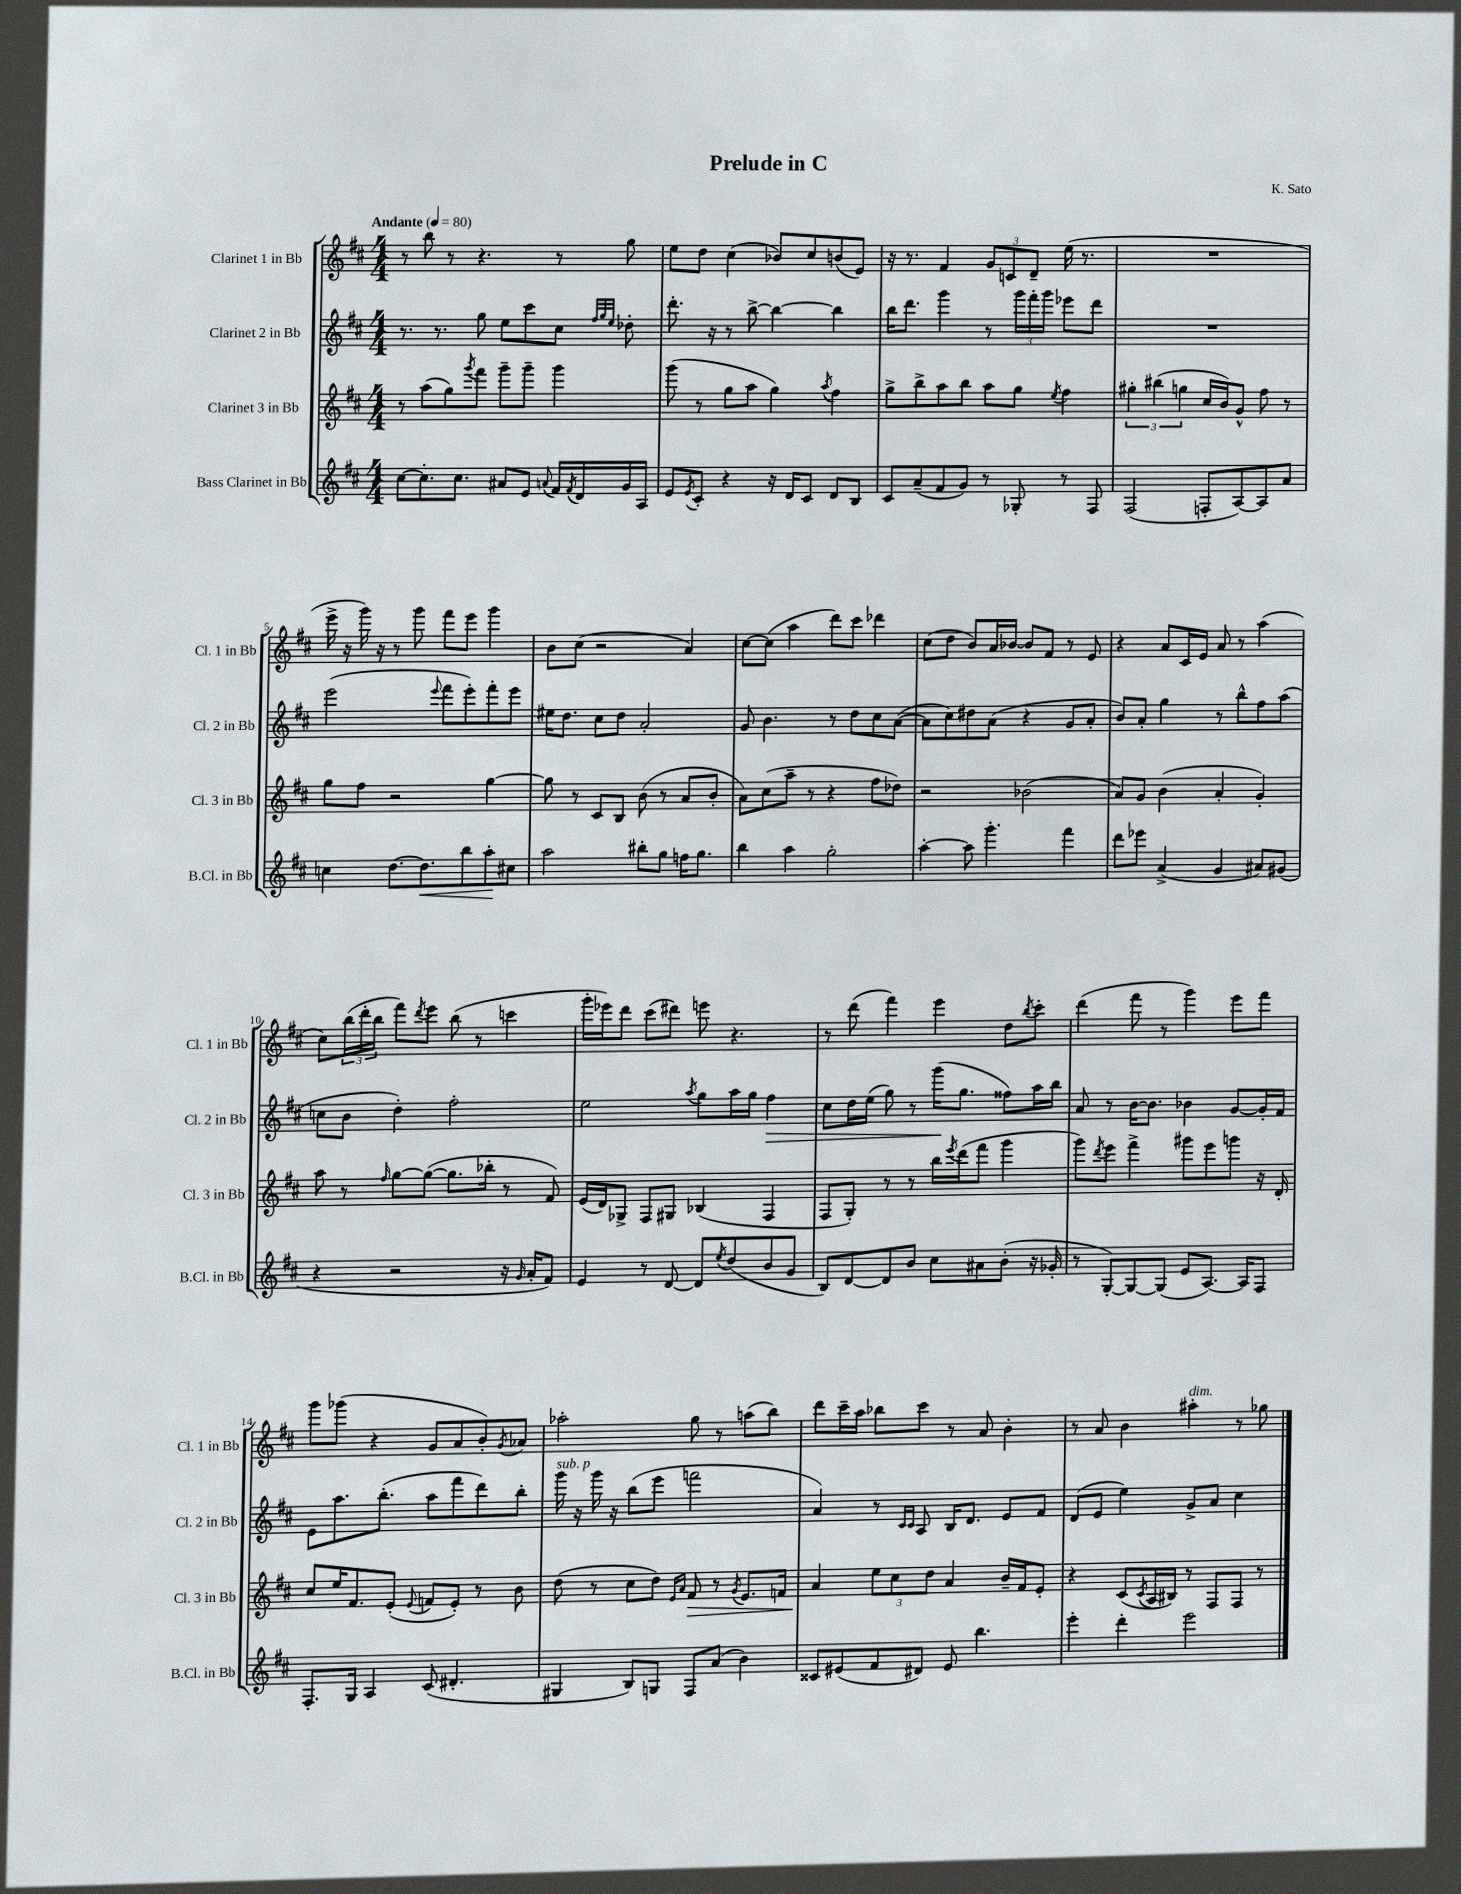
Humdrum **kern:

**kern	**dynam	**kern	**dynam	**kern	**dynam	**kern
*part4	*part4	*part3	*part3	*part2	*part2	*part1
*staff4	*staff4	*staff3	*staff3	*staff2	*staff2	*staff1
*I"Bass Clarinet in Bb	*	*I"Clarinet 3 in Bb	*	*I"Clarinet 2 in Bb	*	*I"Clarinet 1 in Bb
*I'B.Cl. in Bb	*	*I'Cl. 3 in Bb	*	*I'Cl. 2 in Bb	*	*I'Cl. 1 in Bb
*clefG2	*	*clefG2	*	*clefG2	*	*clefG2
*k[f#c#]	*	*k[f#c#]	*	*k[f#c#]	*	*k[f#c#]
*M4/4	*	*M4/4	*	*M4/4	*	*M4/4
*MM80	*	*MM80	*	*MM80	*	*MM80
=1	=1	=1	=1	=1	=1	=1
!	!	!	!	!	!	!LO:TX:a:B:t=Andante
[8cc#\L	.	8r	.	8.r	.	8r
8.cc#'\]	.	(8aa\L	.	.	.	8bb\
.	.	.	.	8.r	.	.
.	.	8gg\)	.	.	.	8r
8.cc#\J	.	.	.	.	.	.
.	.	8qggg/	.	.	.	.
.	.	8fff#\J	.	8gg\	.	4.r
8a#X/L	.	8ggg~\L	.	8ee\L	.	.
8e/J	.	8ggg~\J	.	8ccc#\	.	.
8qqan/	.	.	.	.	.	.
16f#/LL	.	4ggg\	.	8cc#\J	.	8r
8qf#/	.	.	.	.	.	.
16d/	.	.	.	.	.	.
.	.	.	.	32qqff#/LLL	.	.
.	.	.	.	32qqgg/	.	.
.	.	.	.	32qqee/JJJ	.	.
16g/	.	.	.	8dd-X'\	.	8gg\
16A/JJ	.	.	.	.	.	.
=2	=2	=2	=2	=2	=2	=2
8e/L	.	(8ggg\	.	8.ddd'\	.	8ee\L
8qe/	.	.	.	.	.	.
8c#'/J	.	8r	.	.	.	8dd\J
.	.	.	.	16r	.	.
4r	.	8gg\L	.	8r	.	(4cc#\
.	.	8aa\J	.	[8bb^\	.	.
16r	.	4gg\)	.	4bb\_	.	8b-X/L)
16d/KL	.	.	.	.	.	.
8c#/J	.	.	.	.	.	8cc#/
.	.	8qaa/	.	.	.	.
8d/L	.	4ff#\	.	4bb\]	.	(8bn/
8B/J	.	.	.	.	.	8e/J)
=3	=3	=3	=3	=3	=3	=3
8c#/L	.	8gg^\L	.	16bb\KL	.	16r
.	.	.	.	8.ddd\J	.	8.r
(8a~/	.	8bb^\	.	.	.	.
8f#/	.	8aa\	.	4ggg\	.	4f#/
8g/J)	.	8bb\J	.	.	.	.
8r	.	8aa\L	.	8r	.	12g/L
.	.	.	.	.	.	12cn/
8G-X'/	.	8gg\J	.	24ggg\LL	.	.
.	.	.	.	24fff#'\	.	12d~/J
.	.	.	.	24ggg\JJ	.	.
.	.	8qee/	.	.	.	.
8r	.	4ff#\	.	8eee-X\L	.	(16ee\
.	.	.	.	.	.	8.r
8F#/	.	.	.	8ddd\J	.	.
=4	=4	=4	=4	=4	=4	=4
(2F#/	.	6gg#X'\	.	1r	.	1r
.	.	(6bb#X\	.	.	.	.
.	.	6ggn\	.	.	.	.
8Fn'/L	.	16cc#/LL	.	.	.	.
.	.	16b/J)	.	.	.	.
[8A/)	.	8g^^/J	.	.	.	.
8A/]	.	8ff#\	.	.	.	.
8a/J	.	8r	.	.	.	.
!!LO:LB:g=z
=5	=5	=5	=5	=5	=5	=5
4ccn\	.	8gg\L	.	(2eee\	.	16eee^\
.	.	.	.	.	.	16r
.	.	8ff#\J	.	.	.	16ggg\)
.	.	.	.	.	.	16r
[8.dd\L	.	2r	.	.	.	8r
.	.	.	.	.	.	8ggg\
!	!LO:HP:b	!	!	!	!	!
8.dd\]	<	.	.	.	.	.
.	.	.	.	8qqeee/	.	.
.	.	.	.	8fff#\L	.	8fff#\L
8bb\	.	.	.	8eee'\)	.	8eee\J
8aa'\	.	[4gg\	.	8fff#'\	.	4ggg\
8cc#X\J	[	.	.	8eee\J	.	.
=6	=6	=6	=6	=6	=6	=6
2aa\	.	8gg\]	.	16ee#X\KL	.	8b\L
.	.	.	.	8.dd\J	.	.
.	.	8r	.	.	.	(8cc#\J
.	.	8c#/L	.	8cc#\L	.	2r
.	.	8B/J	.	8dd\J	.	.
8bb#X'\L	.	(8b\	.	2a'/	.	.
8gg\J	.	8r	.	.	.	.
16ffn\KL	.	8a/L	.	.	.	4a/)
8.gg\J	.	.	.	.	.	.
.	.	8b'/J	.	.	.	.
=7	=7	=7	=7	=7	=7	=7
4bb\	.	8a\L)	.	8g/	.	[8cc#\L
.	.	(8cc#\	.	4.b\	.	(8cc#\J]
4aa\	.	8aa~\J	.	.	.	4aa\
.	.	8r	.	.	.	.
2gg'\	.	4r	.	8r	.	8ddd\L)
.	.	.	.	8dd\L	.	8ccc#\J
.	.	8ff#\L	.	8cc#\	.	4ddd-X\
.	.	8dd-X\J)	.	([8a\J	.	.
=8	=8	=8	=8	=8	=8	=8
[4aa'\	.	2r	.	8a\L]	.	(8cc#\L
.	.	.	.	8cc#\)	.	8dd\J
8aa\]	.	.	.	8dd#X\	.	8b/L)
4.ggg'\	.	.	.	(8a\J	.	16a/L
.	.	.	.	.	.	[16b-X/JJ
.	.	(2b-X\	.	4r	.	8b-/L]
.	.	.	.	.	.	8f#/J
4fff#\	.	.	.	8g/L	.	8r
.	.	.	.	8a'/J	.	8e/
=9	=9	=9	=9	=9	=9	=9
8ddd\L	.	8a/L)	.	8b/L)	.	4r
8eee-X\J	.	8g/J	.	8a'/J	.	.
(4a^/	.	(4b\	.	4gg\	.	8a/L
.	.	.	.	.	.	16c#/L
.	.	.	.	.	.	16e/JJ
4g/	.	4a'/	.	8r	.	8a/
.	.	.	.	8bb^^\L	.	8r
8a#X/L)	.	4g'/)	.	8ff#\	.	(4aa\
(8g#X/J	.	.	.	(8aa\J	.	.
!!LO:LB:g=z
=10	=10	=10	=10	=10	=10	=10
4r	.	8aa\	.	8ccn\L	.	8cc#\L)
.	.	8r	.	8b\J	.	(24bb\L
.	.	.	.	.	.	24ddd'\
.	.	.	.	.	.	24bb\JJ
.	.	16qqff#/	.	.	.	.
2r	.	[8gg\L	.	4dd'\)	.	8fff#\L)
.	.	.	.	.	.	8qddd/
.	.	(8gg\J_	.	.	.	8eee\J
.	.	8.gg\L]	.	2ff#'\	.	(8bb\
.	.	.	.	.	.	8r
.	.	16bb-X'\Jk	.	.	.	.
16r	.	8r	.	.	.	4cccn\
16qqg/	.	.	.	.	.	.
16a'/KL	.	.	.	.	.	.
8f#/J)	.	8f#/)	.	.	.	.
=11	=11	=11	=11	=11	=11	=11
4e/	.	(16e/LL	.	2ee\	.	16ggg'\LL
.	.	16d/J)	.	.	.	16eee-X\J)
.	.	8G-X^/J	.	.	.	8ddd\J
8r	.	8F#/L	.	.	.	(8ccc#\L
[8d/	.	8G#X/J	.	.	.	8ddd#X\J)
.	.	.	.	8qaa/	.	.
8d/L]	.	(4B-X/	.	8gg\L	.	8eeen\
8qee/	.	.	.	.	.	.
(8dd/	.	.	.	16aa\L	.	4.r
.	.	.	.	16gg\JJ	.	.
!	!	!	!	!	!LO:HP:b	!
8b/	.	4F#/	.	4ff#\	>	.
8g/J	.	.	.	.	.	.
=12	=12	=12	=12	=12	=12	=12
8B/L)	.	8F#/L	.	8cc#\L	.	8r
[8d/	.	8G'/J)	.	16dd\L	.	(8ddd\
.	.	.	.	(16ee\JJ	.	.
8d/]	.	8r	.	8gg\)	.	4fff#\)
8b/J	.	8r	.	8r	.	.
8cc#\L	.	16bb\LL	.	(16ggg\KL	.	4eee\
.	.	8qeee/	.	.	.	.
.	.	(16ddd\J	.	8.gg\J	]	.
8a#X\	.	8fff#\J	.	.	.	.
(8b'\J	.	4ggg\	.	8ff##X\L)	.	8dd\L
.	.	.	.	.	.	8qbb/
16r	.	.	.	16aa\L	.	8ccc#'\J
16g-X'/	.	.	.	16bb\JJ	.	.
=13	=13	=13	=13	=13	=13	=13
8r	.	8ggg\L)	.	8a/	.	(4ddd\
.	.	8qddd/	.	.	.	.
[8G'/L)	.	8eee\J	.	8r	.	.
8G/_	.	4fff#^\	.	[16b\KL	.	8fff#\
.	.	.	.	8.b\J]	.	.
(8G/J]	.	.	.	.	.	8r
8e/L	.	8ggg#X\L	.	4b-X\	.	4ggg\)
[8.A/J)	.	8eee\	.	.	.	.
.	.	8gggn\J	.	[8g/L	.	8eee\L
16A/KL]	.	.	.	.	.	.
8F#/J	.	16r	.	16g'/L]	.	8fff#\J
.	.	16d'/	.	16f#/JJ	.	.
!!LO:LB:g=z
=14	=14	=14	=14	=14	=14	=14
8.F#'/L	.	8cc#/L	.	8e\L	.	8ggg\L
.	.	16ee/K	.	8.aa\	.	(8ggg-X\J
16G/Jk	.	8.f#/	.	.	.	.
4A/	.	.	.	.	.	4r
.	.	.	.	(8.bb'\J	.	.
.	.	(8e'/J	.	.	.	.
.	.	8qqe/	.	.	.	.
(8c#/	.	8fn/L	.	8aa\L	.	8g/L
4.d#X'/	.	8e'/J)	.	8fff#\	.	8a/
.	.	8r	.	8ddd\)	.	8b'/)
.	.	.	.	.	.	8qg/
.	.	8b\	.	8bb'\J	.	8a-X/J
=15	=15	=15	=15	=15	=15	=15
!	!	!	!	!LO:TX:a:i:t=sub. p	!	!
4G#X/	.	(8dd\	.	16ggg\	.	2aa-X'\
.	.	.	.	16r	.	.
.	.	8r	.	16ggg\	.	.
.	.	.	.	16r	.	.
8B/L)	.	8cc#\L	.	(8bb\L	.	.
8Gn/J	.	8dd\J)	.	8eee\J	.	.
.	.	16qqe/LL	.	.	.	.
.	.	16qqa/JJ	.	.	.	.
!	!	!	!LO:HP:b	!	!	!
8F#/L	.	8f#/	>	2fffn\	.	8gg\
(8a/J	.	8r	.	.	.	8r
.	.	8qg/	.	.	.	.
4b\)	.	8.e/L	.	.	.	(8aan\L
.	.	.	.	.	.	8bb\J)
.	.	16fn/Jk	.	.	.	.
=16	=16	=16	=16	=16	=16	=16
8c##X/L	.	4a/	.	4a/)	.	8ddd\L
(8e#X/	.	.	.	.	.	16ccc#~\L
.	.	.	.	.	.	16aa\JJ
8f#/	.	12ee\L	]	8r	.	8bb-X\L
.	.	12cc#\	.	.	.	.
.	.	.	.	16qqc#/LL	.	.
.	.	.	.	16qqc#/JJ	.	.
8d#X/J)	.	.	.	8A/	.	8ccc#\J
.	.	12dd\J	.	.	.	.
8e#/	.	4a/	.	16B/KL	.	8r
.	.	.	.	8.d/J	.	.
4.bb\	.	.	.	.	.	8a/
.	.	16b~/LL	.	8e/L	.	4b'\
.	.	16f#/J	.	.	.	.
.	.	8e'/J	.	8f#/J	.	.
=17	=17	=17	=17	=17	=17	=17
4eee'\	.	4r	.	(8d/L	.	8r
.	.	.	.	8e/J	.	8a/
4ddd'\	.	(8c#/L	.	4ee\)	.	4b\
.	.	8qc#/	.	.	.	.
.	.	16A/L	.	.	.	.
.	.	16B#X/JJ)	.	.	.	.
!	!	!	!	!	!	!LO:TX:a:i:t=dim.
2eee\	.	8r	.	8g^/L	.	4aa#X'\
.	.	8F#/L	.	8a/J	.	.
.	.	8F#/J	.	4cc#\	.	8r
.	.	8r	.	.	.	8gg-X\
==	==	==	==	==	==	==
*-	*-	*-	*-	*-	*-	*-
